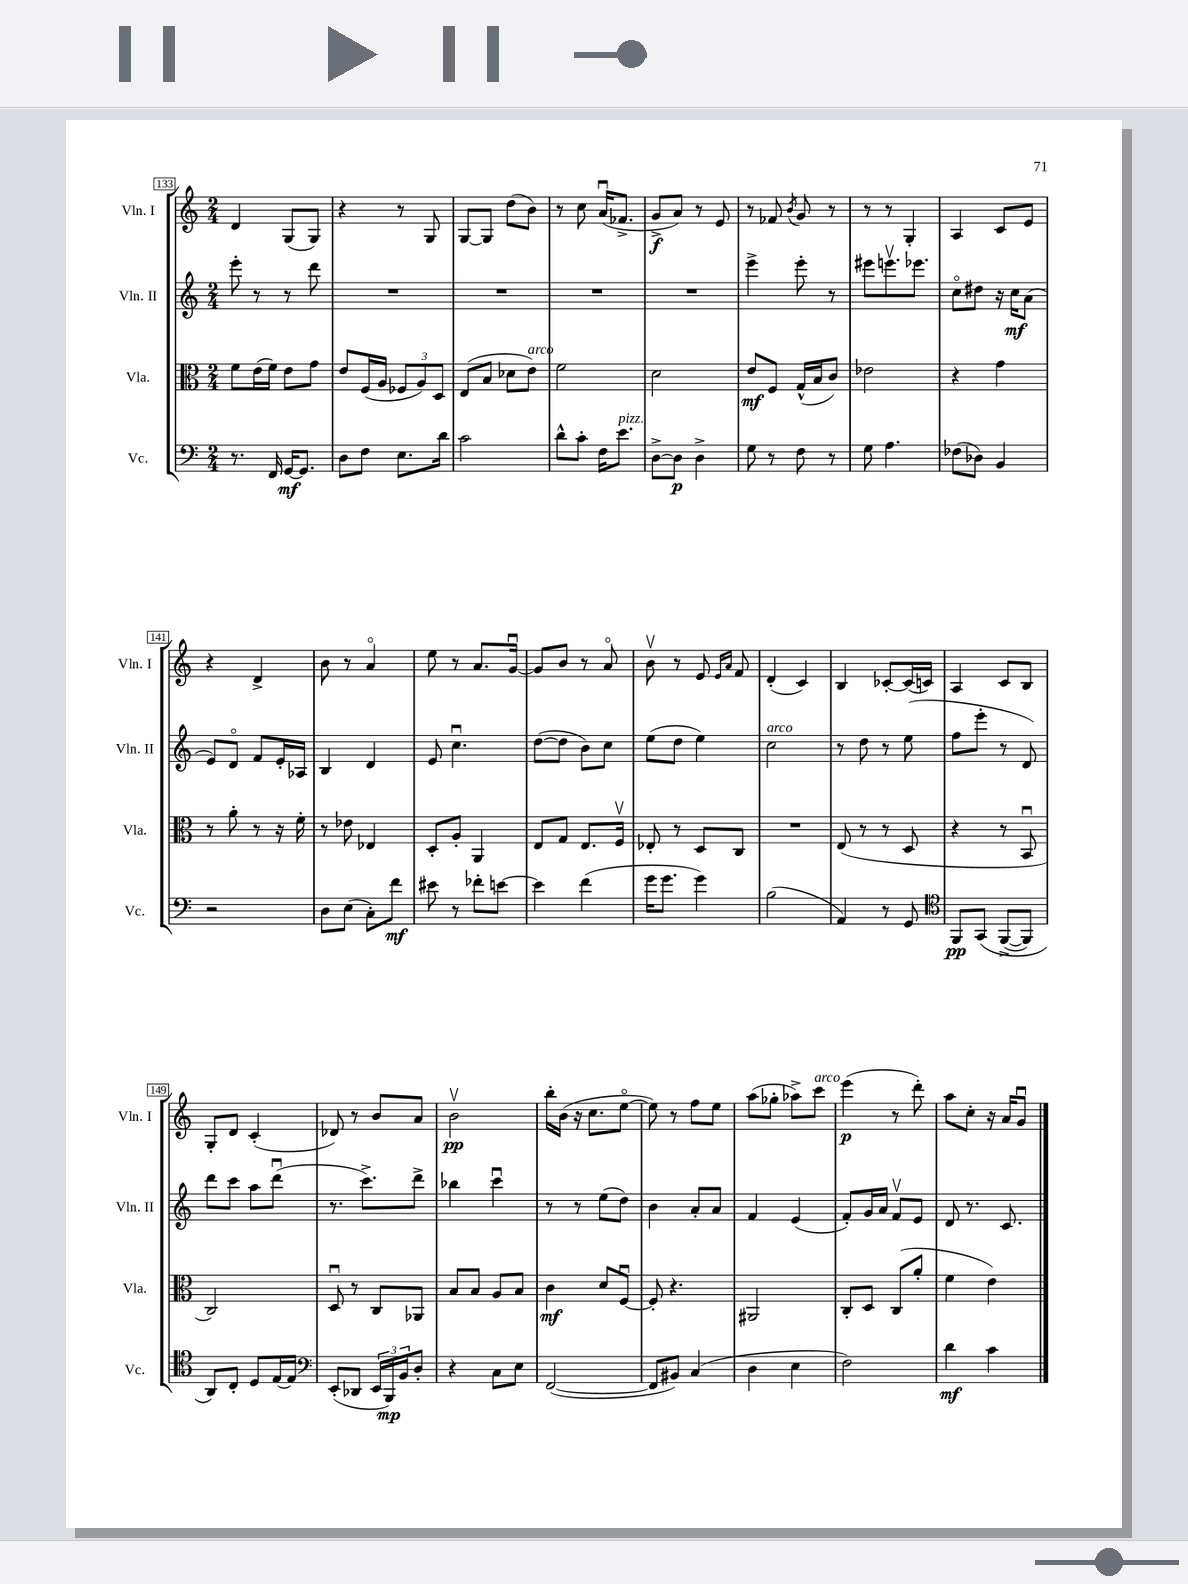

**kern	**kern	**kern	**kern
*staff4	*staff3	*staff2	*staff1
*clefF4	*clefC3	*clefG2	*clefG2
*k[]	*k[]	*k[]	*k[]
*M2/4	*M2/4	*M2/4	*M2/4
8.r	8f	8eee'	4d
.	(16e	8r	.
16FF	16f)	.	.
[16GG	8e	8r	(8G
8.GG]	.	.	.
.	8g	8ddd	8G)
=	=	=	=
8D	8e	2r	4r
8F	(16F	.	.
.	16A	.	.
8.E	12F-	.	8r
.	12A)	.	.
.	.	.	8G
.	12D	.	.
16d	.	.	.
=	=	=	=
2c	(8E	2r	[8G
.	8B	.	8G]
.	8d-	.	(8dd
.	8e)	.	8b)
=	=	=	=
8d^^	2f	2r	8r
8c'	.	.	8cc
16F	.	.	(16au
8.e	.	.	8.f-^
=	=	=	=
[8D^	2d	2r	8g^
8D]	.	.	8a)
4D^	.	.	8r
.	.	.	8e
=	=	=	=
8G	8e	4eee^	8r
8r	8F	.	8f-
.	.	.	8qb
8F	(16G^^	8eee'	8g
.	16B	.	.
8r	8c)	8r	8r
=	=	=	=
8G	2e-	8eee#	8r
4.A	.	8.eeev	8r
.	.	.	4G'
.	.	8.eee-	.
=	=	=	=
(8F-	4r	8cco	4A
8D-)	.	8dd#	.
4BB	4g	16r	8c
.	.	16cc	.
.	.	(8a	8e
=	=	=	=
2r	8r	8e)	4r
.	8a'	8do	.
.	8r	8f	4d^
.	16r	16e'	.
.	16f'	16A-	.
=	=	=	=
8D	8r	4B	8b
(8E	8e-	.	8r
8C')	4E-	4d	4ao
8f	.	.	.
=	=	=	=
8e#	8D'	8e	8ee
8r	8A'	4.ccu	8r
8f-'	4AA	.	8.a
[8e	.	.	.
.	.	.	[16gu
=	=	=	=
4e]	8E	([8dd	8g]
.	8G	8dd]	8b
(4f	8.E	8b)	8r
.	.	8cc	8ao
.	16Fv	.	.
=	=	=	=
16g	8E-'	(8ee	8bv
8.g	.	.	.
.	8r	8dd	8r
4g)	8D	4ee)	8e
.	.	.	16qqe
.	.	.	16qqa
.	8C	.	8f
=	=	=	=
(2B	2r	2cc	(4d'
.	.	.	4c)
=	=	=	=
4AA)	(8E	8r	4B
.	8r	8dd	.
8r	8r	8r	[8c-'
8GG	8D	(8ee	(16c-]
.	.	.	16c)
=	=	=	=
*clefC4	*	*	*
8FF	4r	8ff	4A
&(8GG	.	8eee'	.
([8FF^	8r	8r	8c
8FF])	8BBu	8d)	8B
=	=	=	=
8AA&)	2C)	8ddd	8G'
8C'	.	8ccc	8d
8D	.	8aa	(4c'
[16E	.	(8dddu	.
16E]	.	.	.
=	=	=	=
*clefF4	*	*	*
(8EE'	8Du	8.r	8d-)
8DD-	8r	.	8r
.	.	8.ccc^)	.
24EE	8C	.	8b
24BBB)	.	.	.
24BB	.	.	.
8D'	8AA-	8ddd^	8a
=	=	=	=
4r	8B	4bb-	2bv
.	8B	.	.
8C	8A	4cccu	.
8E	8B	.	.
=	=	=	=
([2FF	4c	8r	16bb'
.	.	.	(16b
.	.	8r	16r
.	.	.	8.cc
.	8d	(8ee	.
.	[8Fu	8dd)	[8eeo
=	=	=	=
8FF]	8F']	4b	8ee])
8BB#)	4.r	.	8r
(4C	.	8a'	8ff
.	.	8a	8ee
=	=	=	=
4D	2AA#	4f	(8aa
.	.	.	8gg-'
4E	.	(4e	8aa-^)
.	.	.	8ccc
=	=	=	=
2F)	8C'	8f')	(4eee
.	8D	16g	.
.	.	16a	.
.	(8C	8fv	8r
.	8a'	8e	8ddd')
=	=	=	=
4d	4f	8d	8aa
.	.	8.r	8cc'
4c	4e)	.	16r
.	.	8.c	16a
.	.	.	8gu
==	==	==	==
*-	*-	*-	*-
